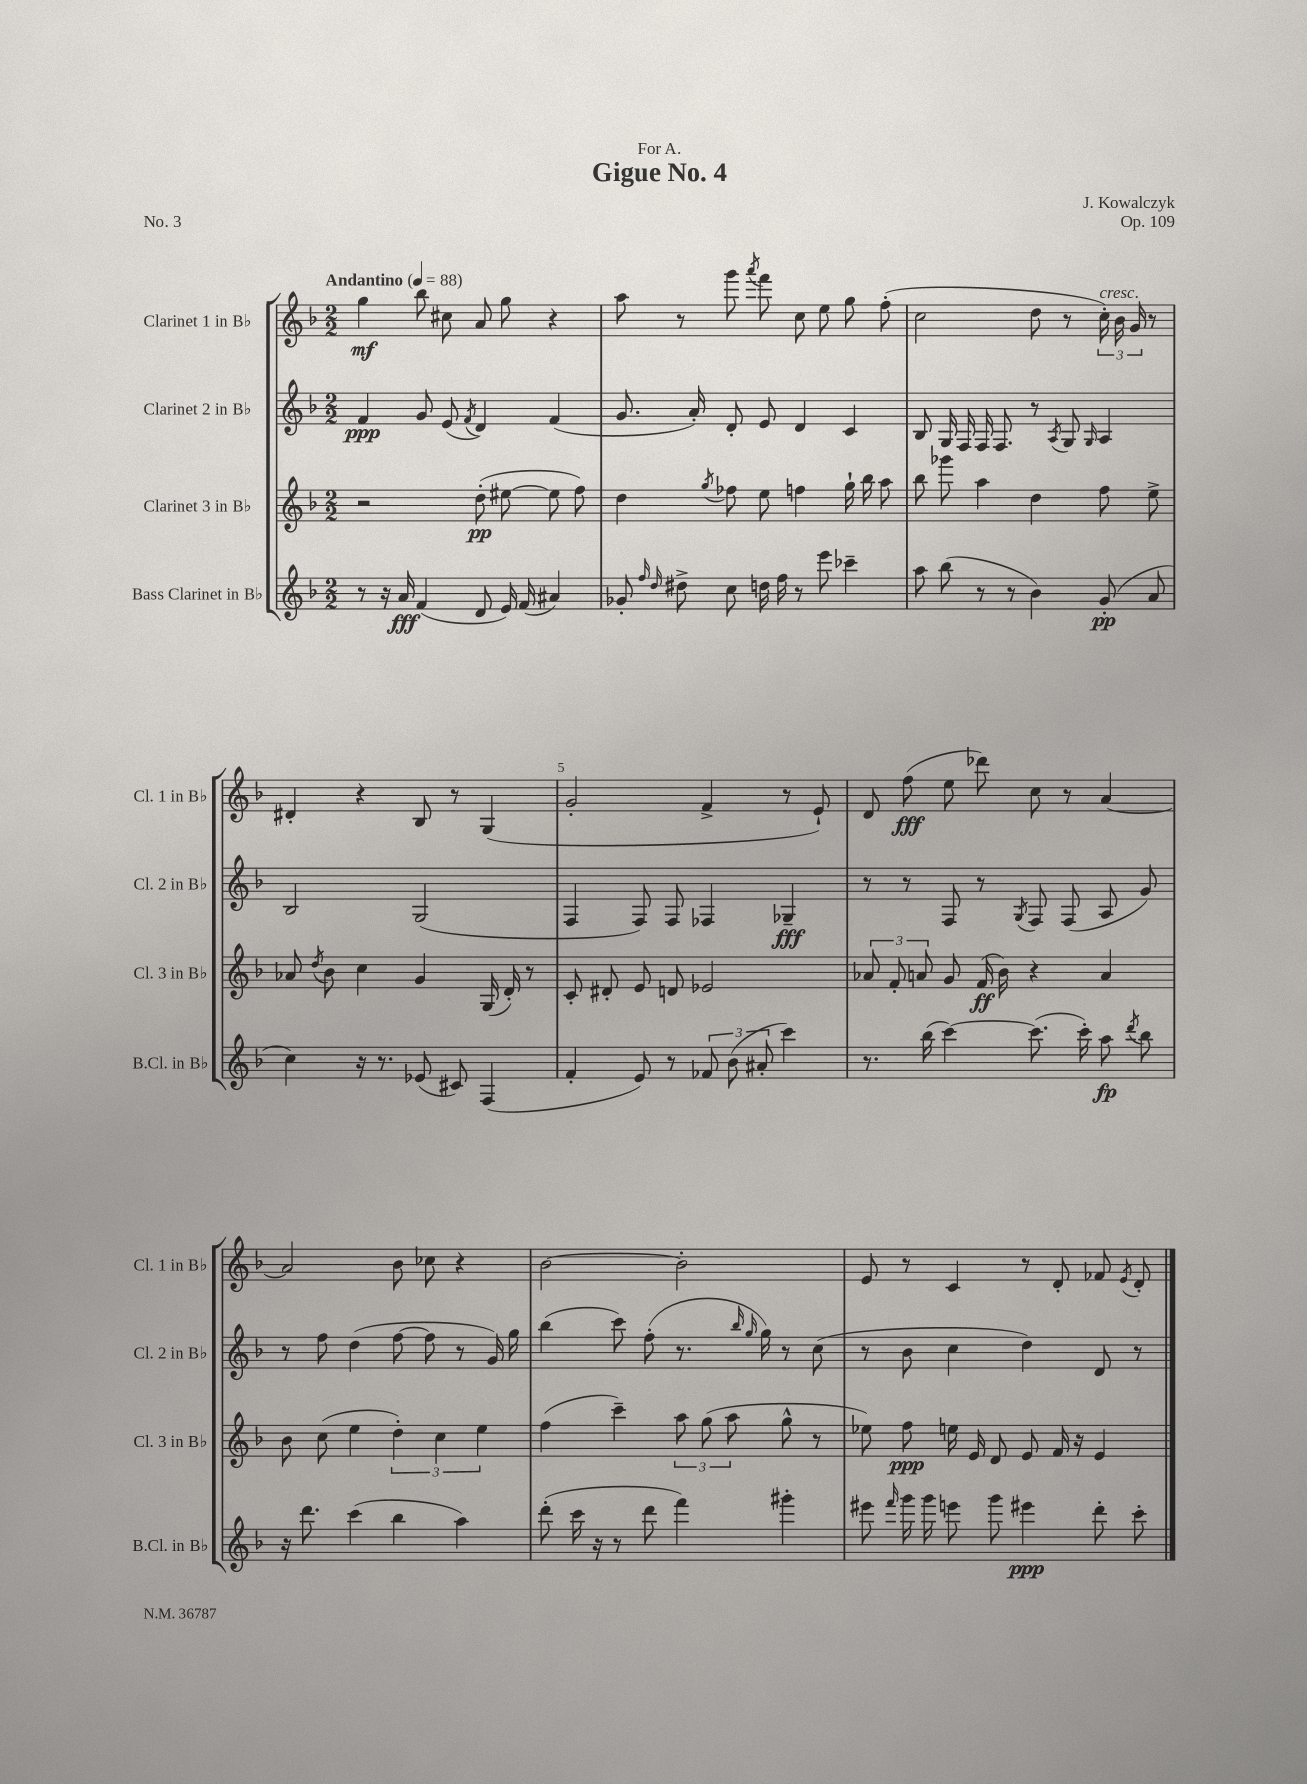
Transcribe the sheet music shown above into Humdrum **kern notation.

**kern	**dynam	**kern	**dynam	**kern	**dynam	**kern	**dynam
*part4	*part4	*part3	*part3	*part2	*part2	*part1	*part1
*staff4	*staff4	*staff3	*staff3	*staff2	*staff2	*staff1	*staff1
*I"Bass Clarinet in B♭	*	*I"Clarinet 3 in B♭	*	*I"Clarinet 2 in B♭	*	*I"Clarinet 1 in B♭	*
*I'B.Cl. in B♭	*	*I'Cl. 3 in B♭	*	*I'Cl. 2 in B♭	*	*I'Cl. 1 in B♭	*
*clefG2	*	*clefG2	*	*clefG2	*	*clefG2	*
*k[b-]	*	*k[b-]	*	*k[b-]	*	*k[b-]	*
*M2/2	*	*M2/2	*	*M2/2	*	*M2/2	*
*MM88	*	*MM88	*	*MM88	*	*MM88	*
=1	=1	=1	=1	=1	=1	=1	=1
!	!	!	!	!	!	!LO:TX:a:B:t=Andantino	!
8r	.	2r	.	4f/	ppp	4gg\	mf
16r	.	.	.	.	.	.	.
16a/	fff	.	.	.	.	.	.
(4f/	.	.	.	8g/	.	8bb-\	.
.	.	.	.	(8e/	.	8cc#X\	.
.	.	.	.	8qf/	.	.	.
8d/	.	(8dd'\	pp	4d/)	.	8a/	.
16e/)	.	[8ee#X\	.	.	.	8gg\	.
(16f/	.	.	.	.	.	.	.
4a#X/)	.	8ee#\]	.	(4f/	.	4r	.
.	.	8ff\)	.	.	.	.	.
=2	=2	=2	=2	=2	=2	=2	=2
8g-X'/	.	4dd\	.	8.g/	.	8aa\	.
16qqff/	.	.	.	.	.	.	.
16qqdd/	.	.	.	.	.	.	.
8dd#X^\	.	.	.	.	.	8r	.
.	.	.	.	16a'/)	.	.	.
.	.	8qgg/	.	.	.	.	.
8cc\	.	8ff-X\	.	8d'/	.	8ggg\	.
.	.	.	.	.	.	8qaaa/	.
16ddn\	.	8ee\	.	8e/	.	8fff\	.
16ff\	.	.	.	.	.	.	.
8r	.	4ffn\	.	4d/	.	8cc\	.
8eee\	.	.	.	.	.	8ee\	.
4ccc-X~\	.	16gg`\	.	4c/	.	8gg\	.
.	.	16bb-\	.	.	.	.	.
.	.	8aa\	.	.	.	(8ff'\	.
=3	=3	=3	=3	=3	=3	=3	=3
8aa\	.	8bb-\	.	8B-/	.	2cc\	.
(8bb-\	.	8ggg-X\	.	16G/	.	.	.
.	.	.	.	16F/	.	.	.
8r	.	4aa\	.	16F/	.	.	.
.	.	.	.	8.F/	.	.	.
8r	.	.	.	.	.	.	.
4b-\)	.	4dd\	.	8r	.	8dd\	.
.	.	.	.	8qA/	.	.	.
.	.	.	.	8G/	.	8r	.
.	.	.	.	16qqG/	.	.	.
!	!	!	!	!	!	!LO:TX:a:i:t=cresc.	!
(8g'/	pp	8ff\	.	4A/	.	24cc'\)	.
.	.	.	.	.	.	24b-\	.
.	.	.	.	.	.	24g/	.
8a/	.	8ee^\	.	.	.	8r	.
!!LO:LB:g=z
=4	=4	=4	=4	=4	=4	=4	=4
4cc\)	.	8a-X/	.	2B-/	.	4d#X'/	.
.	.	8qdd/	.	.	.	.	.
.	.	8b-\	.	.	.	.	.
16r	.	4cc\	.	.	.	4r	.
8.r	.	.	.	.	.	.	.
(8e-X/	.	4g/	.	(2G/	.	8B-/	.
8c#X/)	.	.	.	.	.	8r	.
(4F/	.	(16G/	.	.	.	(4G/	.
.	.	16d'/)	.	.	.	.	.
.	.	8r	.	.	.	.	.
=5	=5	=5	=5	=5	=5	=5	=5
4f'/	.	8c'/	.	4F/	.	2g'/	.
.	.	8d#X'/	.	.	.	.	.
8e/)	.	8e/	.	8F/)	.	.	.
8r	.	8dn/	.	8F/	.	.	.
12f-X/	.	2e-X/	.	4F-X/	.	4f^/	.
(12b-\	.	.	.	.	.	.	.
12a#X'/	.	.	.	.	.	.	.
4ccc\)	.	.	.	4G-X~/	fff	8r	.
.	.	.	.	.	.	8e`/)	.
=6	=6	=6	=6	=6	=6	=6	=6
8.r	.	12a-X/	.	8r	.	8d/	.
.	.	12f'/	.	.	.	.	.
.	.	.	.	8r	.	(8ff\	fff
.	.	12an/	.	.	.	.	.
(16bb-\	.	.	.	.	.	.	.
[4ccc\)	.	8g/	.	8F/	.	8ee\	.
.	.	(16f/	ff	8r	.	8ddd-X\)	.
.	.	16b-\)	.	.	.	.	.
.	.	.	.	8qG/	.	.	.
(8.ccc\]	.	4r	.	8F/	.	8cc\	.
.	.	.	.	(8F/	.	8r	.
16ccc'\)	.	.	.	.	.	.	.
8aa\	fp	4a/	.	8A/	.	[4a/	.
8qddd/	.	.	.	.	.	.	.
8bb-\	.	.	.	8g/)	.	.	.
!!LO:LB:g=z
=7	=7	=7	=7	=7	=7	=7	=7
16r	.	8b-\	.	8r	.	2a/]	.
8.ddd\	.	.	.	.	.	.	.
.	.	(8cc\	.	8ff\	.	.	.
(4ccc\	.	4ee\	.	(4dd\	.	.	.
4bb-\	.	6dd'\)	.	[8ff\	.	8b-\	.
.	.	.	.	8ff\]	.	8cc-X\	.
.	.	6cc\	.	.	.	.	.
4aa\)	.	.	.	8r	.	4r	.
.	.	6ee\	.	.	.	.	.
.	.	.	.	16g/)	.	.	.
.	.	.	.	16gg\	.	.	.
=8	=8	=8	=8	=8	=8	=8	=8
(8ddd'\	.	(4ff\	.	(4bb-\	.	[2b-\	.
16ccc\	.	.	.	.	.	.	.
16r	.	.	.	.	.	.	.
8r	.	4ccc~\)	.	8ccc\)	.	.	.
8ddd\	.	.	.	(8ff'\	.	.	.
4fff\)	.	12aa\	.	8.r	.	2b-'\]	.
.	.	(12gg\	.	.	.	.	.
.	.	12aa\	.	.	.	.	.
.	.	.	.	16qqbb-/	.	.	.
.	.	.	.	16qqgg/	.	.	.
.	.	.	.	16gg\)	.	.	.
4ggg#X'\	.	8gg^^\	.	8r	.	.	.
.	.	8r	.	(8cc\	.	.	.
=9	=9	=9	=9	=9	=9	=9	=9
8eee#X\	.	8ee-X\)	.	8r	.	8e/	.
16qqfff/	.	.	.	.	.	.	.
16ggg\	.	8ff\	ppp	8b-\	.	8r	.
16ggg\	.	.	.	.	.	.	.
8eeen\	.	16een\	.	4cc\	.	4c/	.
.	.	16e/	.	.	.	.	.
8ggg\	.	8d/	.	.	.	.	.
4eee#X\	ppp	8e/	.	4dd\)	.	8r	.
.	.	16f/	.	.	.	8d'/	.
.	.	16r	.	.	.	.	.
8ddd'\	.	4e/	.	8d/	.	8f-X/	.
.	.	.	.	.	.	8qe/	.
8ccc'\	.	.	.	8r	.	8d'/	.
==	==	==	==	==	==	==	==
*-	*-	*-	*-	*-	*-	*-	*-
